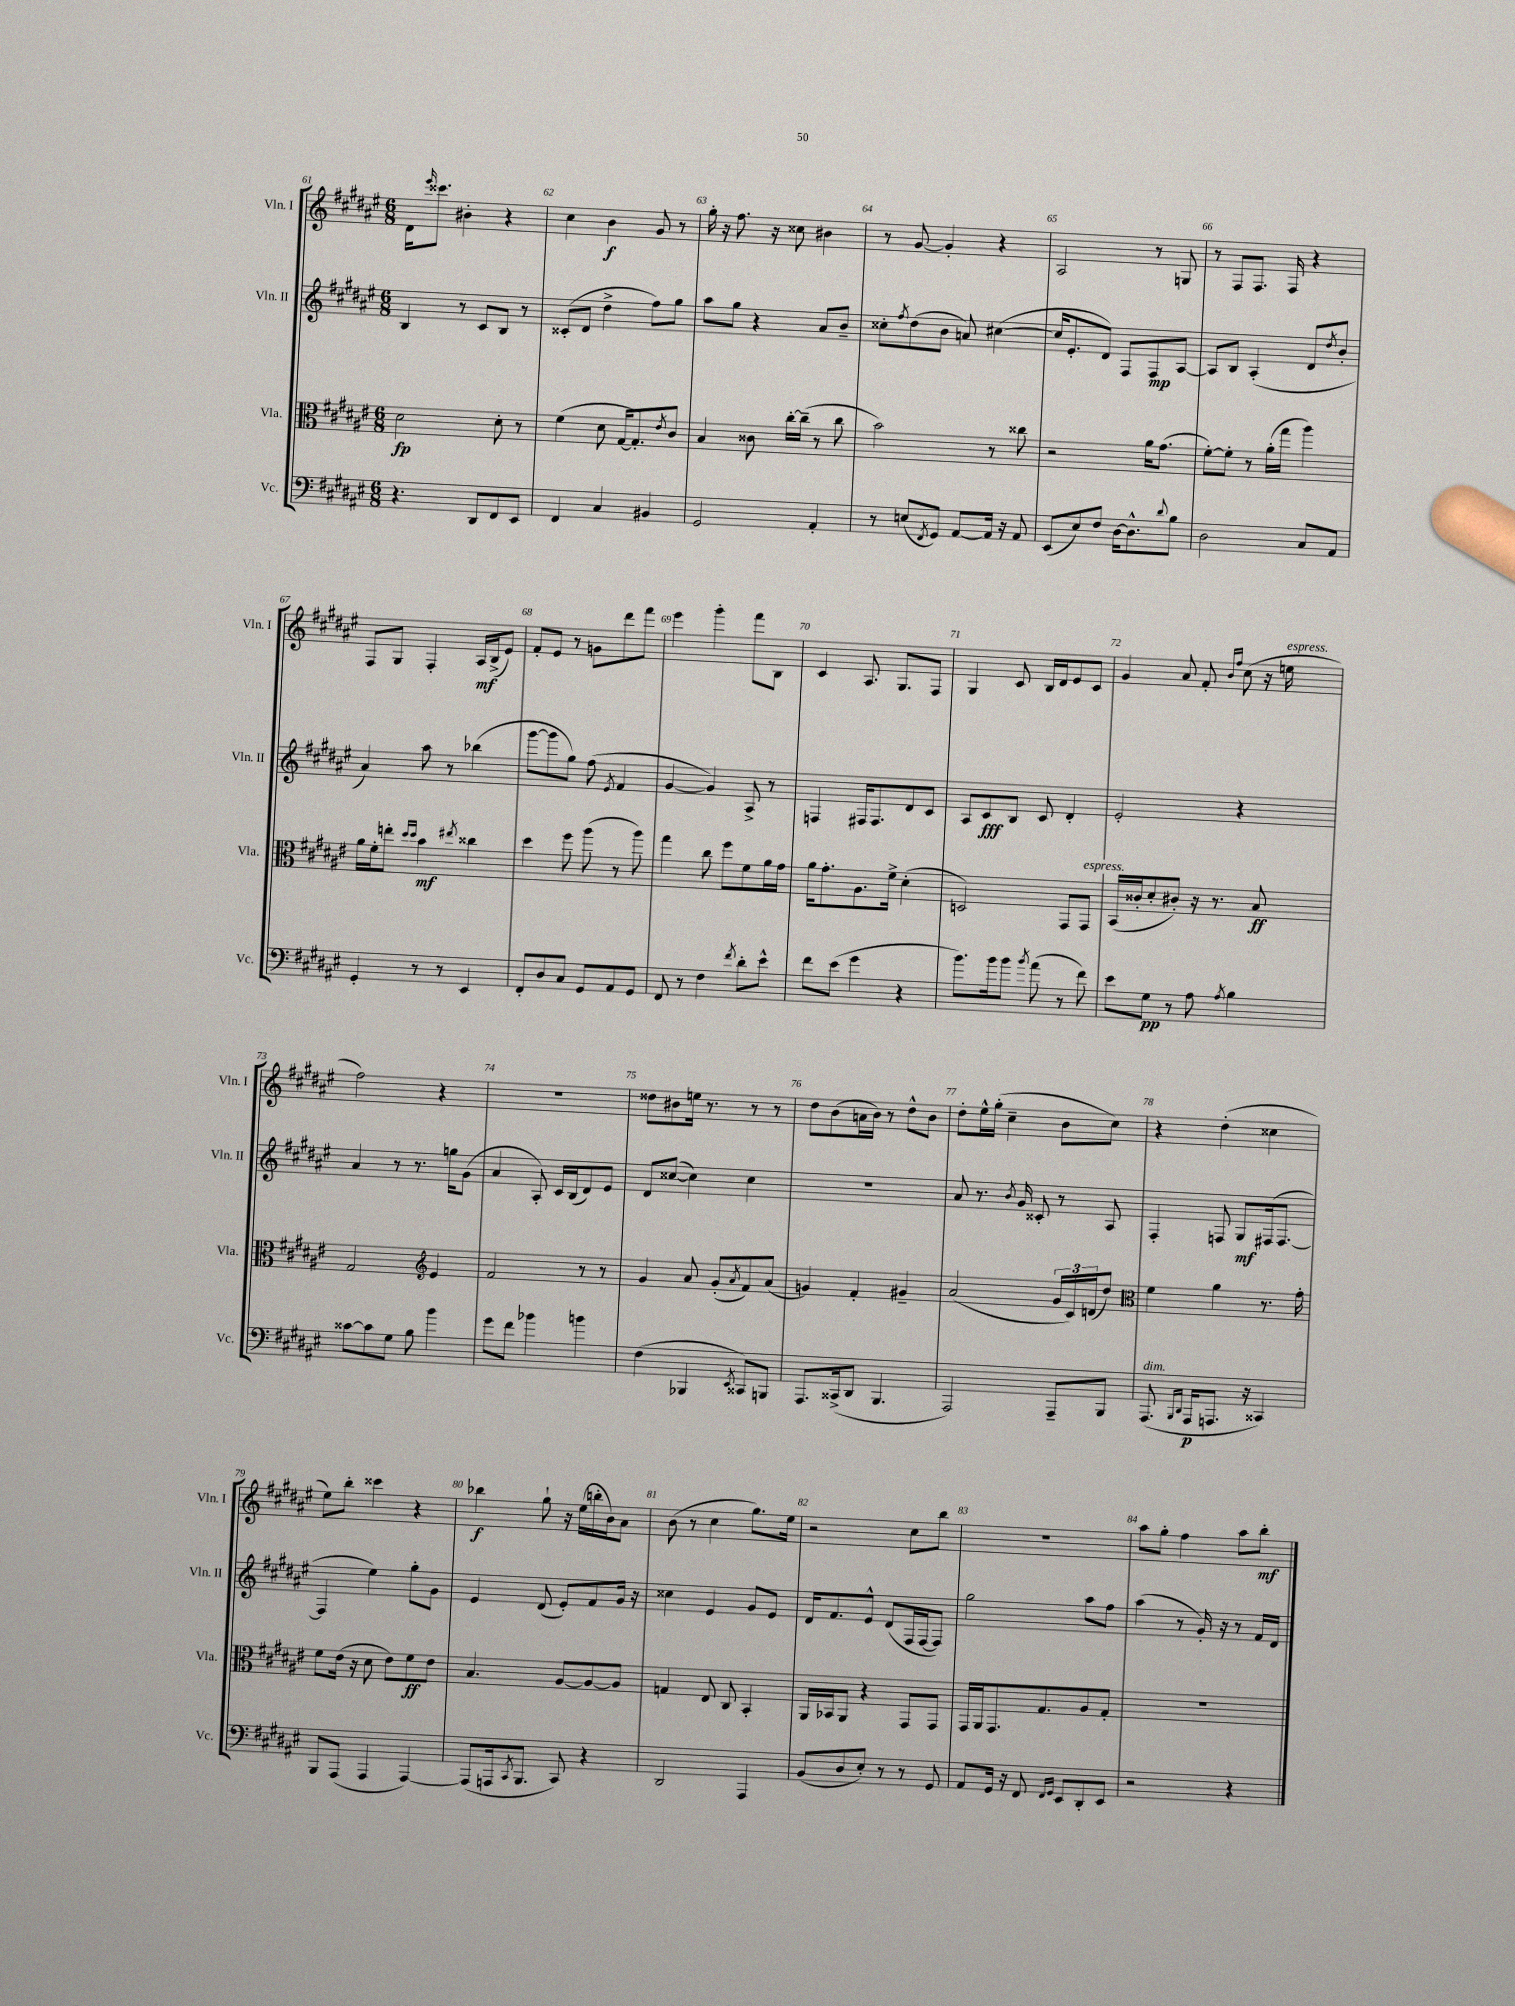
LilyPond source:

<<
\new StaffGroup <<
\new Staff = "s0" \with { instrumentName = "Vln. I" shortInstrumentName = "Vln. I" } {
    \clef treble \key fis \major \numericTimeSignature \time 6/8
    dis'16 \grace { eis'''16 } cisis'''8. bis'4-. r4 |
    cis''4 b'4\f gis'8 r8 |
    gis''16-. r16 fis''8. r16 cisis''8 bis'4 |
    r8 gis'8~ gis'4-. r4 |
    ais2 r8 g8 |
    r8 fis8 fis8. fis16 r4 |
    fis8 gis8 fis4-. ais16\mf b16->( eis'8) |
    fis'8-. eis'8 r8 g'8 dis'''8 fis'''8 |
    eis'''4 gis'''4-. fis'''8 b8 |
    cis'4 ais8. gis8. fis8 |
    gis4 cis'8 b16 dis'16 eis'8 cis'8 |
    gis'4 ais'8 fis'8-. \grace { b'16 fis''16 } cis''8( r16 e''16^\markup { \italic "espress." } |
    fis''2) r4 |
    R2. |
    disis''8 bis'8 e''16 r8. r8 r8 |
    dis''8 b'8( a'16 b'16) r8 dis''8-^ b'8 |
    dis''8-. eis''16-^ gis''16-.( cis''4-- b'8 cis''8) |
    r4 dis''4-.( cisis''4 |
    eis''8) b''8-. cisis'''4 r4 |
    bes''4\f gis''8-! r16 eis''16( b''16-. b'16) ais'8 |
    b'8( r8 cis''4 gis''8.) eis''16 |
    r2 cis''8 b''8 |
    R2. |
    ais''8 gis''8-. fis''4 ais''8 b''8-.\mf \bar "|." |
}
\new Staff = "s1" \with { instrumentName = "Vln. II" shortInstrumentName = "Vln. II" } {
    \clef treble \key fis \major \numericTimeSignature \time 6/8
    b4 r8 cis'8 b8 r8 |
    cisis'8-.( dis'8 dis''4-> fis''8) gis''8 |
    ais''8 gis''8 r4 ais'8 b'8-- |
    cisis''8-. \acciaccatura { fis''8 } dis''8( b'8 a'8) cis''4~( |
    cis''16 eis'8.-. dis'8) fis8 fis8\mp ais8~ |
    ais8 b8 ais4-.( dis'8 \acciaccatura { dis''8 } b'8-. |
    ais'4) ais''8 r8 bes''4( |
    gis'''8~ gis'''8 gis''8) fis''8( \acciaccatura { eis'8 } fis'4 |
    gis'4~ gis'4) ais8-> r8 |
    f4 fis16 fis8. dis'8 cis'8 |
    ais8 cis'8\fff b8 cis'8 dis'4-. |
    eis'2-. r4 |
    ais'4 r8 r8. g''16 gis'8( |
    ais'4 ais8-.) cis'16 b16( dis'8) eis'8 |
    dis'8 cisis''8~( cisis''4) cisis''4 |
    R2. |
    ais'8 r8. \acciaccatura { b'8 } gis'16 cisis'8-. r8 ais8 |
    fis4-. f8 gis8\mf fis16( fis8.~ |
    fis4 eis''4) gis''8-. gis'8 |
    eis'4 dis'8( eis'8-.) fis'8 gis'16 r16 |
    cisis''4 eis'4 gis'8 eis'8 |
    dis'16 fis'8. eis'8-^ dis'8( fis16 fis16~ fis8) |
    gis''2 ais''8 fis''8 |
    ais''4( r8 gis'16-.) r16 r8 fis'16 dis'16 \bar "|." |
}
\new Staff = "s2" \with { instrumentName = "Vla." shortInstrumentName = "Vla." } {
    \clef alto \key fis \major \numericTimeSignature \time 6/8
    dis'2\fp dis'8-. r8 |
    fis'4( dis'8 gis16~ gis8.-.) \acciaccatura { eis'8 } cis'8 |
    b4 cisis'8 cis''16~-. cis''16--( r8 cis''8 |
    b'2) r8 cisis''8 |
    r2 ais'16 gis'8.( |
    fis'8~-.) fis'8-. r8 ais'16-.( gis''16 ais''4) |
    ais'16 fis'16-. e''8-. \grace { dis''16 dis''16 } b'4\mf \acciaccatura { eis''8 } cisis''4 |
    dis''4 fis''8 ais''8( r8 ais''8) |
    gis''4 cis''8 fis''8 fis'8 ais'16 gis'16 |
    ais'16 gis'8.-. ais8. fis'16-> dis'4-.( |
    d2) gis,8 gis,8^\markup { \italic "espress." } |
    b,16( cisis'16-. dis'8-. cis'8-.) r16 r8. b8\ff |
    gis2 \clef treble eis'4 |
    fis'2 r8 r8 |
    gis'4 ais'8 gis'8-.( \acciaccatura { ais'8 } fis'8) ais'8( |
    g'4) fis'4-. gis'4-- |
    ais'2( \tuplet 3/2 { gis'16 cis'16) d'16( } dis''8) |
    \clef alto fis'4 ais'4 r8. gis'16-. |
    fis'8 eis'16( r16 dis'8 eis'8) fis'8\ff eis'8 |
    b4. ais8~ ais8~ ais8 |
    g4 eis8 cis8 b,4-. |
    ais,16 bes,16 ais,8 r4 gis,8 gis,8 |
    gis,16 ais,16 gis,8. gis8. ais8 gis8-. |
    R2. \bar "|." |
}
\new Staff = "s3" \with { instrumentName = "Vc." shortInstrumentName = "Vc." } {
    \clef bass \key fis \major \numericTimeSignature \time 6/8
    r4. dis,8 fis,8 eis,8 |
    fis,4 cis4 bis,4 |
    gis,2 ais,4-. |
    r8 e8( \acciaccatura { fis,8 } gis,8) ais,8~ ais,16 r16 ais,8 |
    eis,8( eis8) fis8 dis16~ dis8.-^ \appoggiatura { dis'8 } b8 |
    dis2 cis8 ais,8 |
    gis,4-. r8 r8 eis,4 |
    fis,8-. dis8 cis8 gis,8 ais,8 gis,8 |
    fis,8 r8 fis4 \acciaccatura { fis'8 } dis'8-. eis'8-^ |
    fis'8 eis'8( gis'4 r4 |
    b'8.) b'16 b'8 \acciaccatura { b'8 } ais'8( r8 fis'8) |
    eis'8 gis8\pp r8 ais8 \acciaccatura { ais8 } b4 |
    cisis'8~ cisis'8 gis8 b8 b'4 |
    gis'8 fis'8 bes'4 b'4 |
    fis4( bes,,4 \acciaccatura { eis,8 } cisis,8) b,,8 |
    ais,,8. cisis,16->( dis,8 b,,4. |
    ais,,2) ais,,8-- b,,8 |
    ais,,8.^\markup { \italic "dim." }( \grace { b,,16 dis,16 } ais,,16\p a,,8. r16 cisis,4) |
    b,,8 ais,,8( ais,,4 ais,,4~) |
    ais,,8( a,,16 \acciaccatura { cis,8 } b,,8. cis,8) r4 |
    dis,2 ais,,4 |
    b,8( dis8 eis8-.) r8 r8 gis,8 |
    ais,8 gis,16 r16 fis,8 \grace { fis,16 gis,16 } eis,8 dis,8-. eis,8 |
    r2 r4 \bar "|." |
}
>>
>>
\layout { \context { \Score currentBarNumber = #61 \override BarNumber.break-visibility = ##(#f #t #t) barNumberVisibility = #all-bar-numbers-visible } }
